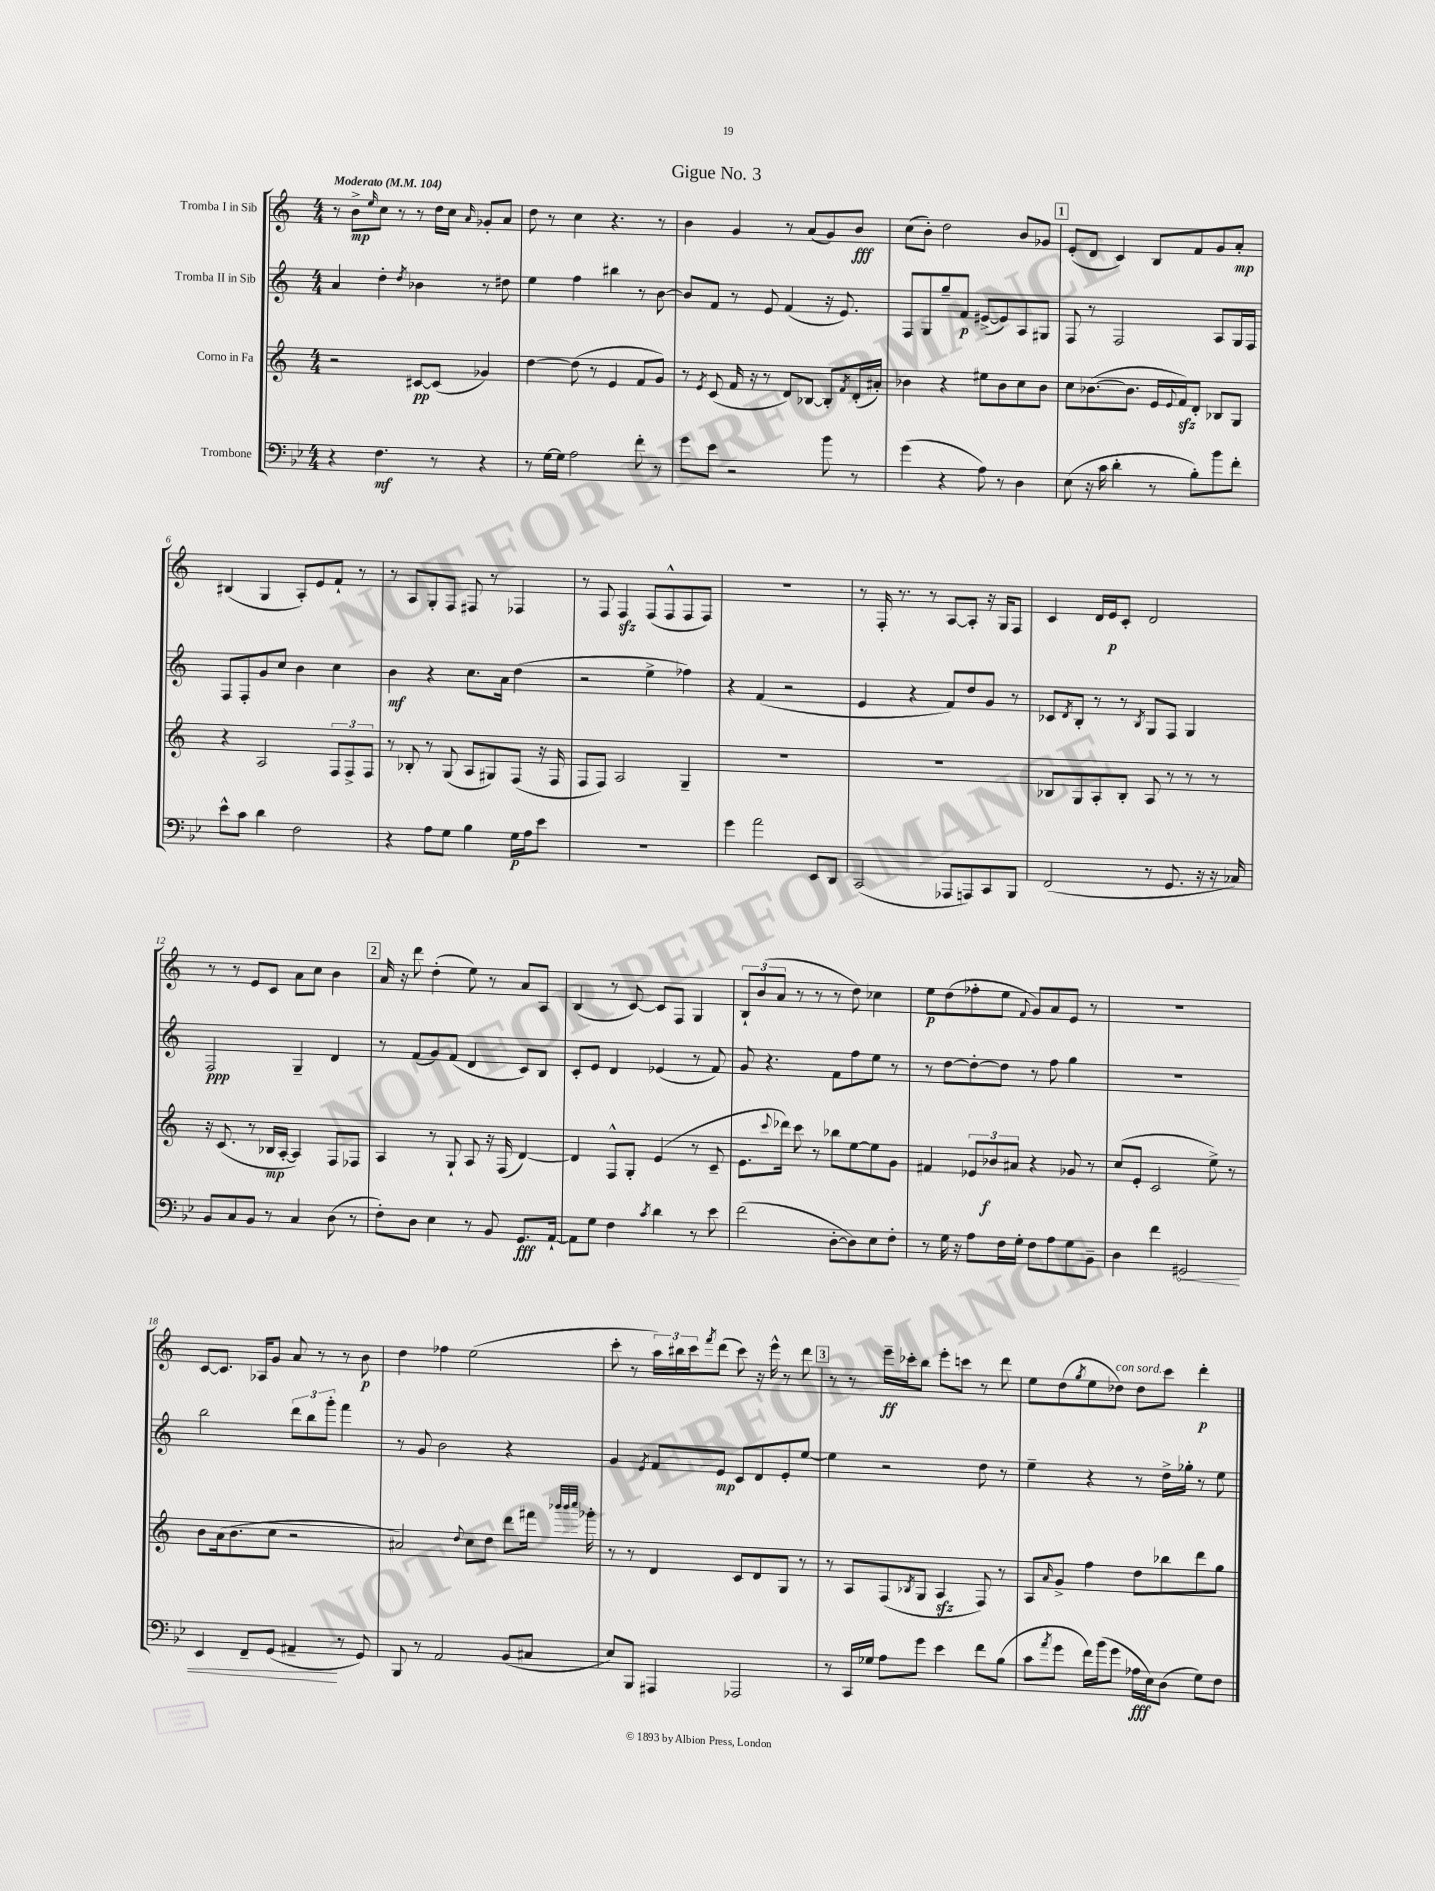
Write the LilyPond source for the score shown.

\header { title = "Gigue No. 3" }
<<
\new StaffGroup <<
\new Staff = "s0" \with { instrumentName = "Tromba I in Sib" } {
    \clef treble \key c \major \numericTimeSignature \time 4/4 \tempo "Moderato" 4 = 104
    r8 b'8->\mp \grace { e''16 } c''8 r8 r8 d''16 c''16 \grace { a'16 } ges'8-. a'8 |
    d''8 r8 c''4 r4. r8 |
    b'4 g'4 r8 a'8( g'8) b'8\fff |
    c''8( b'8-.) d''2 b'8 ges'8 |
    \mark \markup { \box "1" } e'8-.( d'8 c'4) b8 f'8 g'8 a'8-.\mp |
    bis4( g4 a8-.) e'8 f'8-! r8 |
    r8 a8 g8-. f8 fis8 r8 fes4 |
    r8 f8 f4\sfz f8( f8-^ f8 f8) |
    R1 |
    r8 f16-. r8. r8 a8~ a8-. r16 g16 f8 |
    c'4 d'16 e'16\p c'8-. d'2 |
    r8 r8 e'8 c'8 a'8 c''8 b'4 |
    \mark \markup { \box "2" } a'16 r16 d'''8 d''4-.( e''8) r8 a'8 a8 |
    b4( r8 c'8~) c'8 f8 g4 |
    \tuplet 3/2 { b8-! b'8( a'8 } r8 r8 r8 d''8) ces''4 |
    e''8\p d''8( fes''8-. e''8 \appoggiatura { f'8 } g'8) a'8 e'8 r8 |
    R1 |
    c'8~ c'8. aes16 g'8 a'8 r8 r8 b'8\p |
    d''4 fes''4 e''2( |
    c'''8-. r8 \tuplet 3/2 { a''16) bis''16 c'''16 } \acciaccatura { f'''8 } d'''8( c'''8) r16 e'''16-^ r8 d'''8 |
    \mark \markup { \box "3" } r8 r8 e'''16--\ff ces'''16-. b''8 e'''8-. c'''8 r8 d'''8 |
    e''8 d''8( \acciaccatura { g''8 } e''8 des''8^\markup { \italic "con sord." }) des''8 c'''8 d'''4-.\p \bar "|." |
}
\new Staff = "s1" \with { instrumentName = "Tromba II in Sib" } {
    \clef treble \key c \major \numericTimeSignature \time 4/4
    a'4 d''4-. \acciaccatura { d''8 } bes'4 r8 dis''8 |
    e''4 f''4 bis''4 r8 b'8~ |
    b'8 f'8 r8 e'8 f'4( r16 e'8.) |
    f8 g8 g''8-- f'8\p eis'8~->( eis'8) a8 gis8 |
    \mark \markup { \box "1" } f8 r8 f2 a8 g16 f16 |
    f8 f8-. g'8 c''8 b'4 c''4 |
    b'4\mf r4 c''8. a'16 d''4( |
    r2 e''4-> fes''4) |
    r4 f'4( r2 |
    e'4 r4 f'8) d''8 g'8 r8 |
    ces'8 \acciaccatura { d'8 } b8-. r8 r8 \acciaccatura { b8 } g8 f8 g4 |
    f2\ppp g4-- d'4 |
    \mark \markup { \box "2" } r8 f'8( g'8) f'8( d'4 c'8) b8 |
    c'8-. e'8 d'4 ees'4( r8 f'8) |
    g'8 r4. f'8 f''8 e''8 r8 |
    r8 d''8~ d''8~-. d''8 r8 f''8 g''4 |
    R1 |
    b''2 \tuplet 3/2 { d'''8 b''8 g'''8-. } f'''4 |
    r8 g'8 b'2 r4 |
    g'4 \acciaccatura { e'8 } f'8 e'8\mp c'8 d'8 e'8-. e''8~ |
    \mark \markup { \box "3" } e''4 r2 d''8 r8 |
    e''4-- r4 r8 d''16-> ges''16-. r8 e''8 \bar "|." |
}
\new Staff = "s2" \with { instrumentName = "Corno in Fa" } {
    \clef treble \key c \major \numericTimeSignature \time 4/4
    r2 cis'8~\pp cis'8( ges'4) |
    d''4~ d''8( r8 e'4 f'8 g'8) |
    r8 \acciaccatura { e'8 } c'8( f'16 r16 r8 d'8) bes8~ bes8-. \acciaccatura { f'8 } d'16-.( ais'16-.) |
    bes'4 r4 eis''8 bes'8 c''8 bes'8 |
    \mark \markup { \box "1" } c''8 bes'8.~( bes'8. e'16 \appoggiatura { e'8 } f'16\sfz) d'8-. bes8 g8 |
    r4 a2 \tuplet 3/2 { f8 f8-> f8 } |
    r8 bes8-. r8 g8( a8 gis8) f8( r16 f16 |
    f8 f8) a2 g4-- |
    R1 |
    R1 |
    bes8 g8 a8-. bes8-. a8 r8 r8 r8 |
    r16 c'8.( r8 bes16\mp a16~-. a4) f8 fes8 |
    \mark \markup { \box "2" } a4 r8 g8-! a8 r16 f16( d'4~) |
    d'4 f8-^ g8-. e'4( r8 c'8-- |
    e'8. \appoggiatura { c'''8 } des'''16) c'''8 r8 bes''8 e''8~ e''8 g'8 |
    fis'4 \tuplet 3/2 { ees'8 bes'8\f ais'8 } r4 ges'8 r8 |
    c''8( e'8-. c'2 e''8->) r8 |
    b'8 a'16( b'8. c''8 r2 |
    ais'2) \appoggiatura { d''8 } c''8 d''8 d'''8 fis'''16 \grace { bes'''32 bes'''32 c''''32 } ges'''16-. |
    r8 r8 d'4 c'8 d'8 g8 r8 |
    \mark \markup { \box "3" } r8 a8 f8( \acciaccatura { bes8 } g8 a4\sfz f8) r8 |
    a8 \grace { a'16 } g'8-> f''4 d''8 bes''8 d'''8 g''8 \bar "|." |
}
\new Staff = "s3" \with { instrumentName = "Trombone" } {
    \clef bass \key bes \major \numericTimeSignature \time 4/4
    r4 f4.\mf r8 r4 |
    r8 g16~ g16 a2 f'8-. r8 |
    g'8 ees'8 r2 bes'8 r8 |
    g'4( r4 a8) r8 d4 |
    \mark \markup { \box "1" } ees8( r16 c'16 d'4-. r8 bes8-.) bes'8 f'8-. |
    ees'8-^ c'8 d'4 f2 |
    r4 a8 g8 bes4 g16\p a16 ees'8 |
    R1 |
    g'4 a'2 ees,8 d,8 |
    c,2( aes,,8 a,,8) c,8 bes,,8 |
    f,2( r8 g,8. r16 r16 ces16) |
    bes,8 c8 bes,8 r8 c4 d8( r8 |
    \mark \markup { \box "2" } f8-.) d8 ees4 r8 bes,8 g,8.\fff a,16~-! |
    a,8 g8 f4 \acciaccatura { c'8 } d'4 r8 ees'8 |
    f'2( d8~-. d8) ees8 f8-. |
    r8 g16 r16 a8 f16 g16-. f8 a8 g8 bes,8-- |
    d4 f'4 \once \override Hairpin.circled-tip = ##t gis,2\< |
    ees,4 f,8-- g,8( ais,4--\! r8 g,8) |
    bes,,8 r8 a,2 bes,8( cis8 |
    ees8) bes,,8 ais,,4 aes,,2 |
    \mark \markup { \box "3" } r8 c,16 ges16 a8 g'8 ees'4 f'8 bes8( |
    c'8 \acciaccatura { a'8 } g'8 f'16) bes'16( g'8 aes16\fff ees16) d8( g8) f8 \bar "|." |
}
>>
>>
